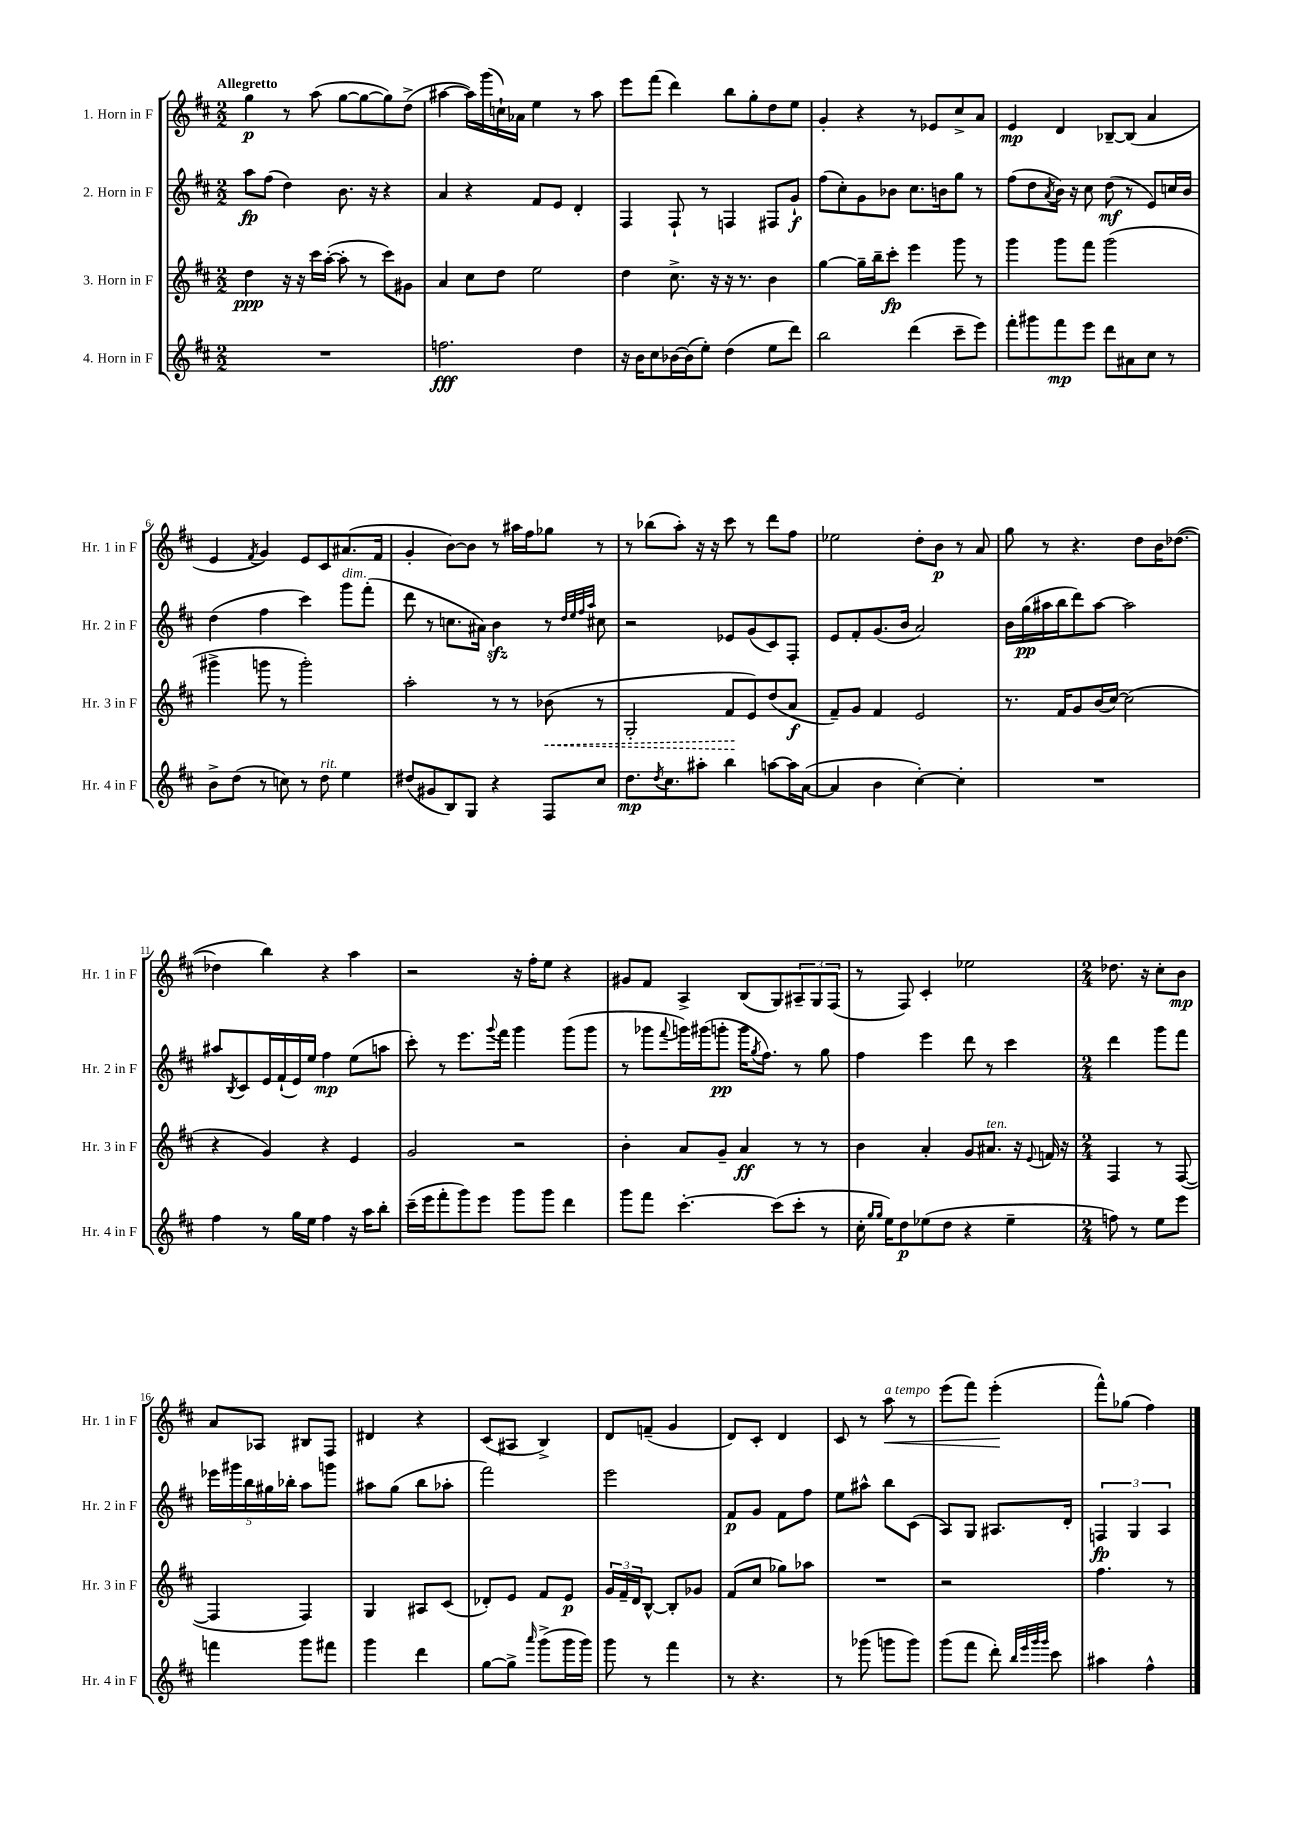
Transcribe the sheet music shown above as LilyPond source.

<<
\new StaffGroup <<
\new Staff = "s0" \with { instrumentName = "1. Horn in F" shortInstrumentName = "Hr. 1 in F" } {
    \clef treble \key d \major \numericTimeSignature \time 2/2 \tempo "Allegretto"
    g''4\p r8 a''8( g''8~ g''8~ g''8) d''8->( |
    ais''4~ ais''16) g'''16( c''16-!) aes'16 e''4 r8 ais''8 |
    e'''8 fis'''8( d'''4) b''8 g''8-. d''8 e''8 |
    g'4-. r4 r8 ees'8 cis''8-> a'8 |
    e'4\mp d'4 bes8~-- bes8( a'4 |
    e'4 \acciaccatura { fis'8 } g'4) e'8 cis'8 ais'8.( fis'16 |
    g'4-. b'8~) b'8 r8 ais''16 fis''16 ges''8 r8 |
    r8 bes''8( a''8-.) r16 r16 cis'''8 r8 d'''8 fis''8 |
    ees''2 d''8-. b'8\p r8 a'8 |
    g''8 r8 r4. d''8 b'16 des''8.~( |
    des''4 b''4) r4 a''4 |
    r2 r16 fis''16-. e''8 r4 |
    gis'8 fis'8 a4-> b8( g8) \tuplet 3/2 { ais8-- g8 fis8( } |
    r8 fis8) cis'4-. ees''2 |
    \numericTimeSignature \time 2/4 des''8. r16 cis''8-. b'8\mp |
    a'8 aes8 bis8 fis8 |
    dis'4 r4 |
    cis'8( ais8 b4->) |
    d'8 f'8--( g'4 |
    d'8) cis'8-. d'4 |
    cis'8 r8 a''8\<^\markup { \italic "a tempo" } r8 |
    e'''8( fis'''8) e'''4-.\!( |
    fis'''8-^) ges''8( fis''4) \bar "|." |
}
\new Staff = "s1" \with { instrumentName = "2. Horn in F" shortInstrumentName = "Hr. 2 in F" } {
    \clef treble \key d \major \numericTimeSignature \time 2/2
    a''8\fp fis''8( d''4) b'8. r16 r4 |
    a'4 r4 fis'8 e'8 d'4-. |
    fis4 fis8-! r8 f4 fis8 g'8-!\f |
    fis''8( cis''8-.) g'8 bes'8 cis''8. b'16 g''8 r8 |
    fis''8( d''8 \acciaccatura { a'8 } b'16) r16 cis''8 d''8\mf( r8 e'8) c''16 b'16 |
    d''4( fis''4 cis'''4) g'''8^\markup { \italic "dim." } fis'''8-.( |
    d'''8 r8 c''8. ais'16) b'4\sfz r8 \grace { d''32 e''32 fis''32 a''32 } cis''8 |
    r2 ees'8 g'8( cis'8) fis8-. |
    e'8 fis'8-. g'8.( b'16 a'2) |
    b'16 g''16\pp( ais''16 b''16 d'''8) ais''8~ ais''2 |
    ais''8 \acciaccatura { b8 } cis'8 e'16 fis'16-!( e'16) e''16 fis''4\mp e''8( a''8 |
    cis'''8-.) r8 e'''8. \appoggiatura { g'''8 } fis'''16 g'''4 g'''8( g'''8 |
    r8 ges'''8 \appoggiatura { fis'''8 } g'''16) gis'''16( g'''8-.\pp g'''16 \acciaccatura { g''8 } fis''8.) r8 g''8 |
    fis''4 e'''4 d'''8 r8 cis'''4 |
    \numericTimeSignature \time 2/4 d'''4 g'''8 fis'''8 |
    \tuplet 5/4 { ees'''16 gis'''16 b''16 gis''16 bes''16-. } a''8 g'''8 |
    ais''8 g''8( b''8 aes''8-. |
    fis'''2) |
    e'''2 |
    fis'8\p g'8 fis'8 fis''8 |
    e''8 ais''8-^ b''8 cis'8( |
    a8) g8 ais8. d'16-. |
    \tuplet 3/2 { f4\fp g4 a4 } \bar "|." |
}
\new Staff = "s2" \with { instrumentName = "3. Horn in F" shortInstrumentName = "Hr. 3 in F" } {
    \clef treble \key d \major \numericTimeSignature \time 2/2
    d''4\ppp r16 r16 cis'''16 a''16~-.( a''8-. r8 cis'''8) gis'8 |
    a'4 cis''8 d''8 e''2 |
    d''4 cis''8.-> r16 r16 r8. b'4 |
    g''4~ g''16-- b''16-- cis'''8-.\fp e'''4 g'''8 r8 |
    g'''4 g'''8 fis'''8 g'''2( |
    gis'''4-> g'''8 r8 g'''2-.) |
    a''2-. r8 r8 \once \override Hairpin.style = #'dashed-line bes'8\<( r8 |
    g2-. fis'8\! e'8) d''8( a'8\f |
    fis'8--) g'8 fis'4 e'2 |
    r8. fis'16 g'8 b'16( cis''16~) cis''2( |
    r4 g'4) r4 e'4 |
    g'2 r2 |
    b'4-. a'8 g'8-- a'4\ff r8 r8 |
    b'4 a'4-. g'8 ais'8.^\markup { \italic "ten." } r16 \appoggiatura { e'8 } f'16 r16 |
    \numericTimeSignature \time 2/4 fis4 r8 fis8~( |
    fis4 fis4) |
    g4 ais8 cis'8( |
    des'8-.) e'8 fis'8 e'8\p |
    \tuplet 3/2 { g'16 fis'16-- d'16 } b8~-^ b8-. ges'8 |
    fis'8( cis''8 ges''8) aes''8 |
    R2 |
    r2 |
    fis''4. r8 \bar "|." |
}
\new Staff = "s3" \with { instrumentName = "4. Horn in F" shortInstrumentName = "Hr. 4 in F" } {
    \clef treble \key d \major \numericTimeSignature \time 2/2
    R1 |
    f''2.\fff d''4 |
    r16 b'16 cis''8 bes'16~ bes'16( e''8-.) d''4( e''8 d'''8) |
    b''2 d'''4( cis'''8-- e'''8) |
    fis'''8-. gis'''8 fis'''8\mp e'''8 d'''8 ais'8 cis''8 r8 |
    b'8-> d''8( r8 c''8) r8 d''8^\markup { \italic "rit." } e''4 |
    dis''8( gis'8 b8) g8 r4 fis8 cis''8 |
    d''8.\mp \acciaccatura { d''8 } cis''8. ais''8-. b''4 a''8~ a''16 a'16~( |
    a'4 b'4 cis''4~-.) cis''4-. |
    R1 |
    fis''4 r8 g''16 e''16 fis''4 r16 a''16 b''8-. |
    cis'''16--( e'''16 fis'''8-. g'''8) e'''8 g'''8 g'''8 d'''4 |
    g'''8 fis'''8 cis'''4.~-. cis'''8( cis'''8-. r8 |
    cis''16-. \grace { g''16 g''16 } e''16) d''8\p ees''8( d''8 r4 ees''4-- |
    \numericTimeSignature \time 2/4 f''8) r8 e''8 e'''8 |
    f'''4 g'''8 fis'''8 |
    g'''4 d'''4 |
    g''8~ g''8-> \grace { a'''16 } g'''8->( g'''16 g'''16) |
    g'''8 r8 fis'''4 |
    r8 r4. |
    r8 ges'''8( g'''8 g'''8) |
    g'''8( fis'''8 d'''8-.) \grace { b''32 e'''32 g'''32 g'''32 } cis'''8 |
    ais''4 fis''4-^ \bar "|." |
}
>>
>>
